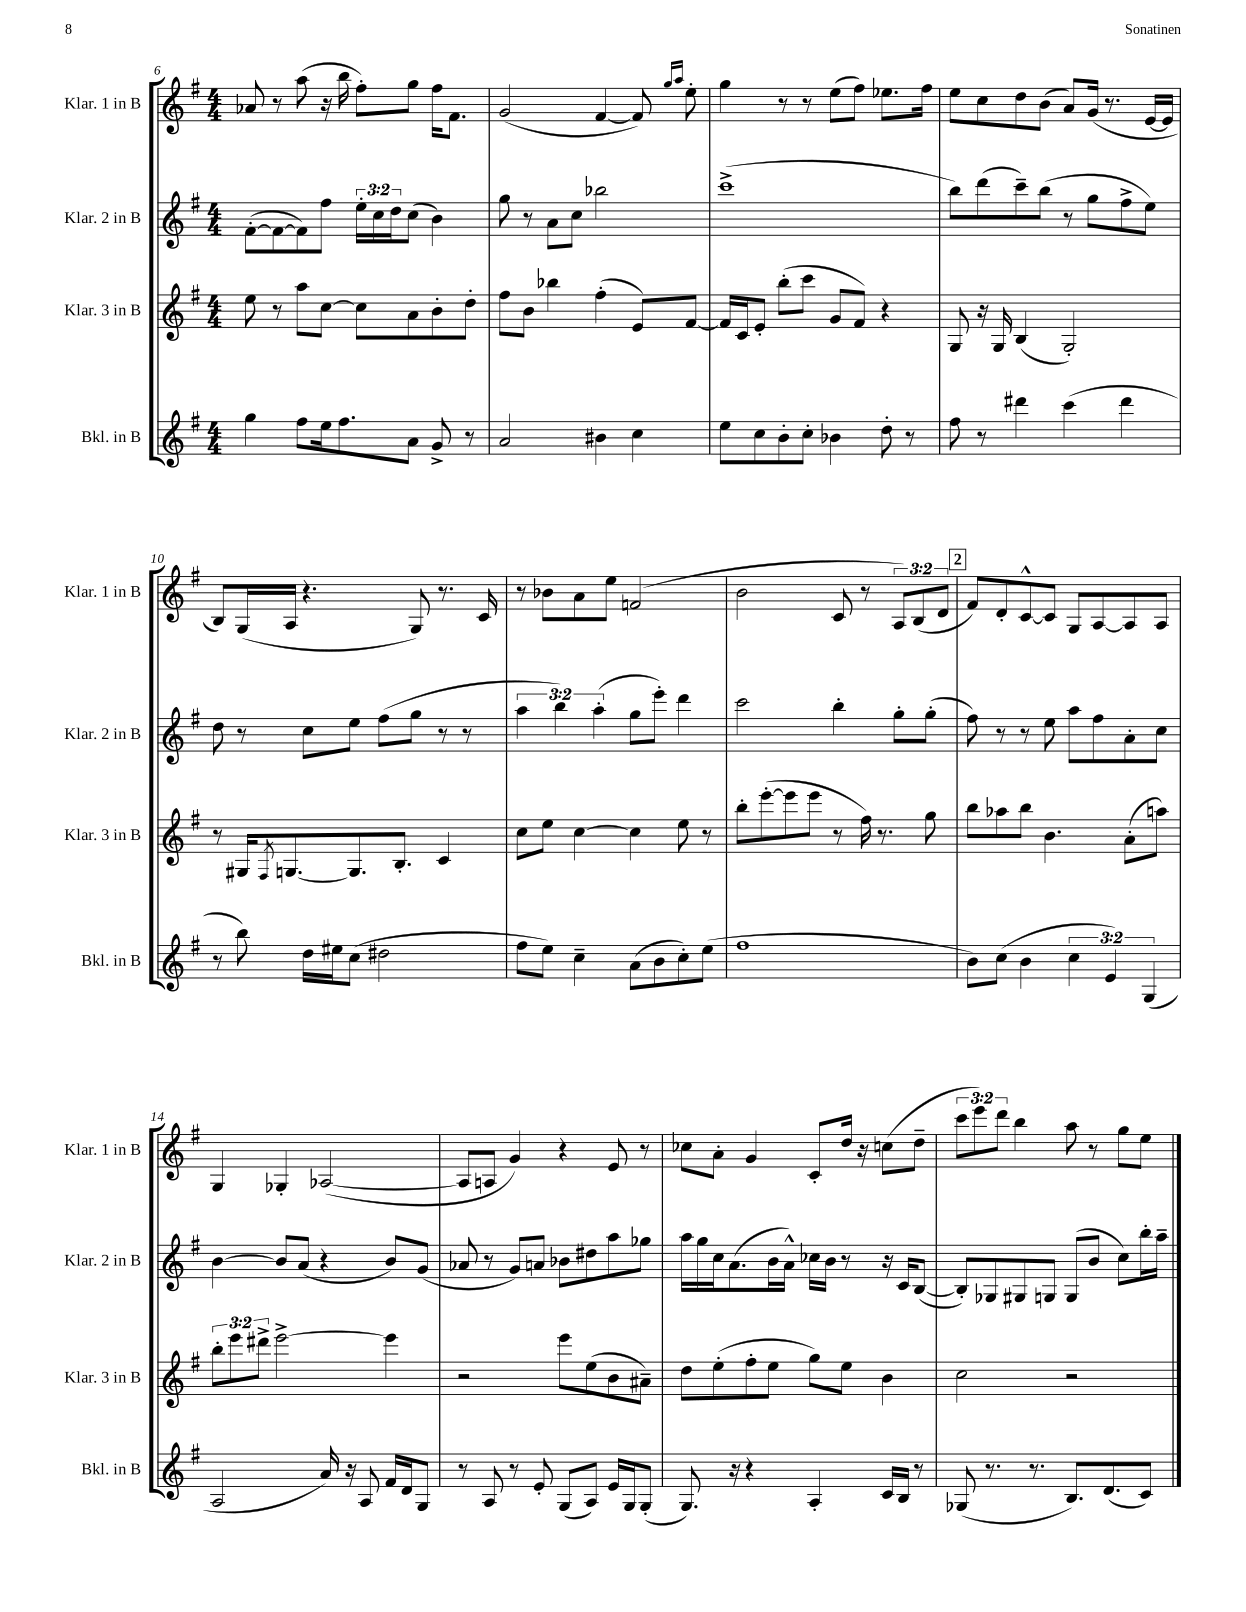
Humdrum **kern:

**kern	**kern	**kern	**kern
*staff4	*staff3	*staff2	*staff1
*clefG2	*clefG2	*clefG2	*clefG2
*k[f#]	*k[f#]	*k[f#]	*k[f#]
*M4/4	*M4/4	*M4/4	*M4/4
4gg	8ee	([8f#'	8a-
.	8r	8f#_	8r
8ff#	8aa	8f#])	(8aa
16ee	[8cc	8ff#	16r
8.ff#	.	.	16bb
.	8cc]	24ee'	8ff#')
.	.	24cc	.
.	.	24dd	.
8a	8a	(8cc	8gg
8g^	8b'	4b)	16ff#
.	.	.	8.f#
8r	8dd'	.	.
=	=	=	=
2a	8ff#	8gg	(2g
.	8b	8r	.
.	4bb-	8a	.
.	.	8cc	.
4b#	(4ff#'	2bb-	[4f#
4cc	8e)	.	8f#])
.	.	.	16qqgg
.	.	.	16qqaa
.	[8f#	.	8ee'
=	=	=	=
8ee	16f#]	(1ccc^	4gg
.	16c	.	.
8cc	8e'	.	.
8b'	(8bb'	.	8r
8cc'	8ccc	.	8r
4b-	8g	.	(8ee
.	8f#)	.	8ff#)
8dd'	4r	.	8.ee-
8r	.	.	.
.	.	.	16ff#
=	=	=	=
8ff#	8G	8bb)	8ee
8r	16r	(8ddd	8cc
.	16G	.	.
4ddd#	(4B	8ccc~)	8dd
.	.	(8bb	(8b
(4ccc	2G')	8r	8a)
.	.	8gg	(16g
.	.	.	8.r
4ddd#	.	8ff#^	.
.	.	8ee)	[16e
.	.	.	16e]
=	=	=	=
8r	8r	8dd	8B)
8bb)	16G#	8r	(16G
.	8qF#	.	.
.	[8.G	.	16A
16dd	.	8cc	4.r
16ee#	.	.	.
(8cc	8.G]	8ee	.
2dd#	.	(8ff#	.
.	8.B'	.	.
.	.	8gg	8G)
.	4c	8r	8.r
.	.	8r	.
.	.	.	16c
=	=	=	=
8ff#	8cc	6aa	8r
8ee)	8ee	.	8b-
.	.	6bb)	.
4cc~	[4cc	.	8a
.	.	(6aa'	.
.	.	.	8ee
(8a	4cc]	8gg	(2f
8b	.	8eee')	.
8cc')	8ee	4ddd	.
(8ee	8r	.	.
=	=	=	=
1ff#	8bb'	2ccc	2b
.	([8eee'	.	.
.	8eee]	.	.
.	8eee	.	.
.	8r	4bb'	8c
.	16ff#)	.	8r
.	8.r	.	.
.	.	8gg'	12A)
.	.	.	(12B
.	8gg	(8gg'	.
.	.	.	12d
=	=	=	=
8b)	8bb	8ff#)	8f#)
(8cc	8aa-	8r	8d'
4b	8bb	8r	[8c^^
.	4.b	8ee	8c]
6cc	.	8aa	8G
.	.	8ff#	[8A
6e)	.	.	.
.	(8a'	8a'	8A]
(6G	.	.	.
.	8aa)	8cc	8A
=	=	=	=
2A	12bb'	[4b	4G
.	12eee	.	.
.	12ddd#^	.	.
.	[2eee^	8b]	4G-'
.	.	(8a	.
16a)	.	4r	([2A-
16r	.	.	.
8A	.	.	.
16f#	4eee]	8b)	.
16d	.	.	.
8G	.	(8g	.
=	=	=	=
8r	2r	8a-	8A-]
8A	.	8r	8A
8r	.	8g)	4g)
8e'	.	8a	.
(8G	8eee	8b-	4r
8A)	(8ee	8dd#	.
16e	8b	8aa	8e
16G	.	.	.
(8G'	8a#~)	8gg-	8r
=	=	=	=
8.G)	8dd	16aa	8cc-
.	.	16gg	.
.	(8ee'	16cc	8a'
16r	.	(8.a	.
4r	8ff#'	.	4g
.	8ee	16b	.
.	.	16a^^)	.
4A'	8gg)	16cc-	8c'
.	.	16b	.
.	8ee	8r	16dd
.	.	.	16r
16c	4b	16r	(8cc
16B	.	16c	.
8r	.	([8B	8dd~
=	=	=	=
(8G-	2cc	8B'])	12ccc
.	.	.	12eee)
8.r	.	8G-	.
.	.	.	12ddd
.	.	8G#	4bb
8.r	.	.	.
.	.	8G	.
8.B)	2r	(8G	8aa
.	.	8b	8r
(8.d	.	.	.
.	.	8cc)	8gg
8c)	.	16bb'	8ee
.	.	16aa~	.
==	==	==	==
*-	*-	*-	*-
